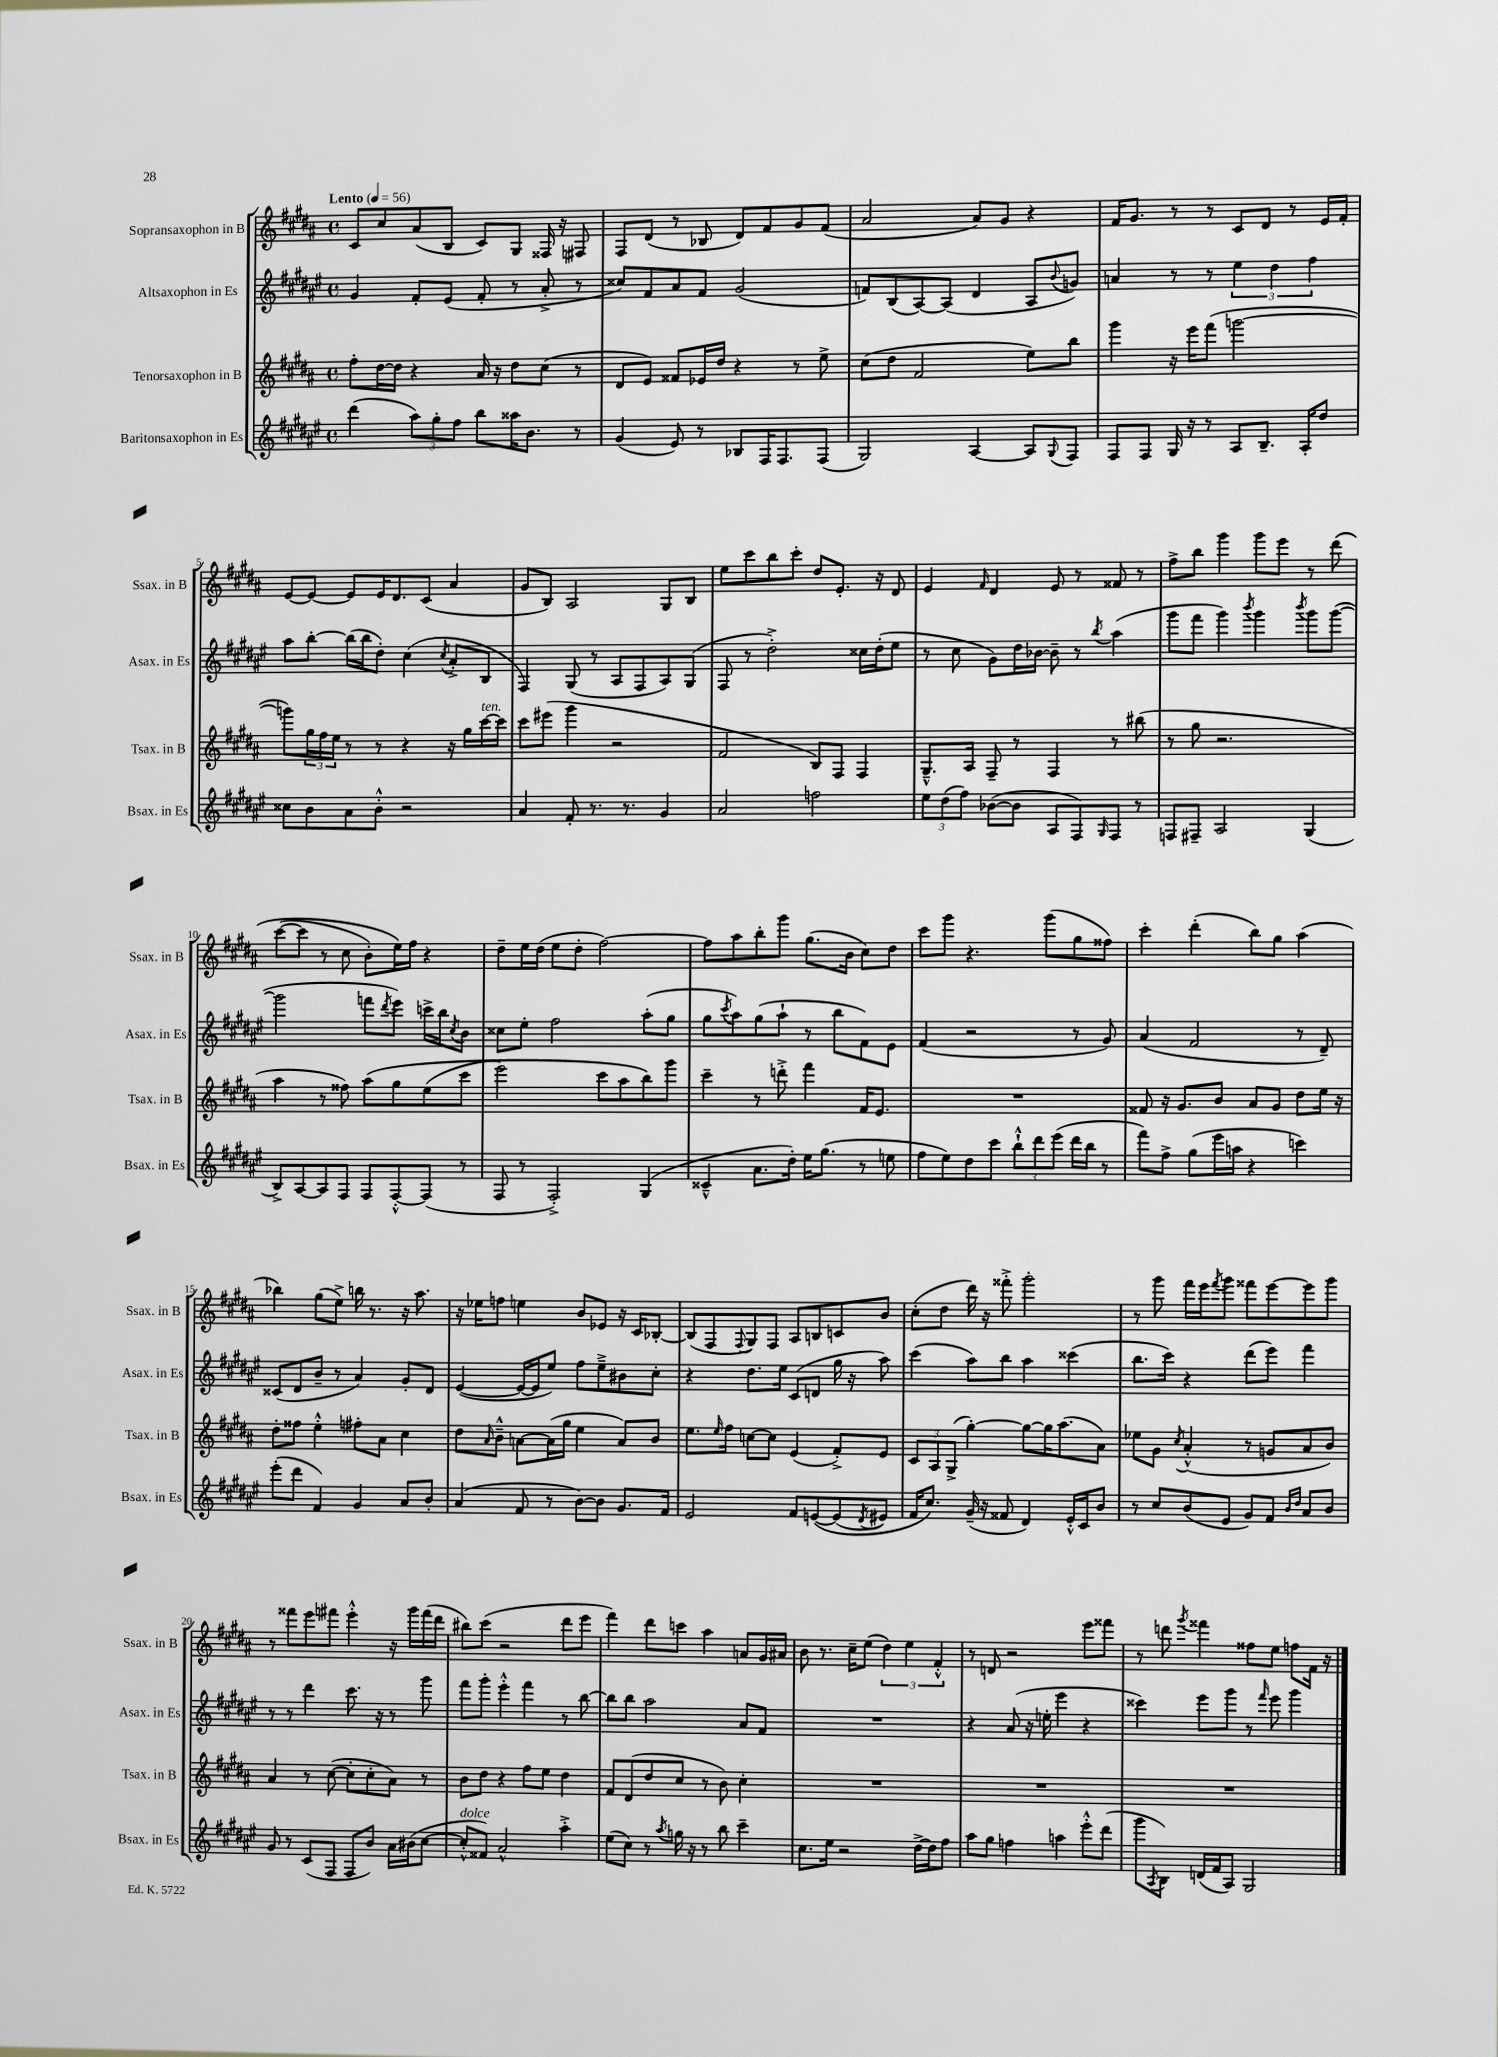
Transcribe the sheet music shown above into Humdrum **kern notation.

**kern	**kern	**kern	**kern
*part4	*part3	*part2	*part1
*staff4	*staff3	*staff2	*staff1
*I"Baritonsaxophon in Es	*I"Tenorsaxophon in B	*I"Altsaxophon in Es	*I"Sopransaxophon in B
*I'Bsax. in Es	*I'Tsax. in B	*I'Asax. in Es	*I'Ssax. in B
*clefG2	*clefG2	*clefG2	*clefG2
*k[f#c#g#d#a#e#]	*k[f#c#g#d#a#]	*k[f#c#g#d#a#e#]	*k[f#c#g#d#a#]
*M4/4	*M4/4	*M4/4	*M4/4
*met(c)	*met(c)	*met(c)	*met(c)
*MM56	*MM56	*MM56	*MM56
=1	=1	=1	=1
!	!	!	!LO:TX:a:B:t=Lento
(4ddd#\	8ff#'\L	4g#/	8c#/L
.	[16dd#\L	.	8cc#/
.	16dd#\JJ]	.	.
12aa#\L)	4r	8f#'/L	(8a#/
12gg#'\	.	.	.
.	.	(8e#/J	8B/J
12ff#\J	.	.	.
8bb\L	16a#/	8f#'/	8c#/L)
.	16r	.	.
16aa##X\K	8dd#\L	8r	8G#/J
8.b\J	.	.	.
.	(8cc#\J	8a#'^/	16F##X/
.	.	.	16r
8r	8r	8r	8F#X/
=2	=2	=2	=2
(4g#/	8d#/L	8cc##X/L)	8F#/L
.	8e/J)	8f#/	(8d#/J
8e#/)	8f##X/L	8a#/	8r
8r	16e-X/L	8f#/J	8B-X/
.	16dd#/JJ	.	.
8B-X/L	4r	(2g#/	8d#/L)
16F#/K	.	.	8f#/
8.F#/	.	.	.
.	8r	.	8g#/
(8F#/J	8ee^\	.	(8f#/J
=3	=3	=3	=3
2G#/)	(8cc#\L	8fn/L)	2a#/
.	8dd#\J	(8B/	.
.	2f#/	[8A#/)	.
.	.	(8A#/J]	.
[4A#/	.	4d#/	8a#/L)
.	.	.	8g#/J
8A#/L]	8ee\L)	8A#/L	4r
8qqG#/	.	8qqb/	.
8F#/J	8bb\J	8gn/J)	.
=4	=4	=4	=4
8F#/L	4ggg#\	4an/	16f#/KL
.	.	.	8.g#/J
8F#/J	.	.	.
16G#/	16r	8r	8r
16r	16eee\KL	.	.
8r	(8fff#\J	8r	8r
8A#/L	[2gggn\	6ee#\	8c#/L
8.B~/J	.	.	8d#/J
.	.	6dd#\	.
.	.	.	8r
16A#'/KL	.	.	.
.	.	6ff#\	.
8dd#/J	.	.	16e/LL
.	.	.	16f#'/JJ
!!LO:LB:g=z
=5	=5	=5	=5
8cc##X\L	8gggn\L])	8aa#\L	[8e/L
8b\	24gg#\L	[8bb'\J	8e/J_
.	24ff#\	.	.
.	24ee\JJ	.	.
8a#\	8r	(16bb\LL]	8e/L]
.	.	16bb\J	.
8b'^^\J	8r	8dd#'\J)	16e/K
.	.	.	8.d#/
2r	4r	(4cc#\	.
.	.	.	(8c#/J
.	.	8qcc#/	.
.	16r	8a#'^/L	4a#/
.	16gg#\LL	.	.
!	!LO:TX:a:i:t=ten.	!	!
.	[16ccc#\	8B/J	.
.	16ccc#\JJ]	.	.
=6	=6	=6	=6
4a#/	8ccc#\L	4F#/)	8g#/L
.	(8eee#X\J	.	8B/J)
8f#'/	4ggg#\	(8G#/	2A#/
8.r	.	8r	.
.	2r	8A#/L	.
8.r	.	.	.
.	.	8F#/	.
4g#/	.	8A#/)	8G#/L
.	.	(8G#/J	8B/J
=7	=7	=7	=7
2a#/	2f#/	8F#/	8ee\L
.	.	8r	8ccc#\
.	.	2dd#'^\)	8bb\
.	.	.	8ccc#'\J
2ffn\	8B/L)	.	8dd#/L
.	8F#/J	.	8.e'/J
.	4F#/	16cc##X\LL	.
.	.	(16dd#'\J	16r
.	.	8ee#\J	8d#/
=8	=8	=8	=8
12ee#\L	8.G#~^^/L	8r	4e/
(12dd#\	.	.	.
.	.	8cc#\	.
12ff#\J)	.	.	.
.	16A#/Jk	.	.
.	.	.	16qqf#/
([8b-X\L	8F#~/	8g#\L)	4d#/
8b-\J]	8r	16dd#\L	.
.	.	[16b-X\JJ	.
8A#/L	4F#/	8b-~\]	8e/
8F#/)	.	8r	8r
16qqG#/	.	8qbb/	.
8F#/J	8r	(4aa#\	8f##X/
8r	(8bb#X\	.	8r
=9	=9	=9	=9
8Fn/L	8r	8ggg#\L	8ff#^\L
8F#X~/J	8gg#\	8fff#\J	8bb\J
2A#/	2.r	4ggg#\)	4ggg#\
.	.	8qbbb/	.
.	.	4ggg#\	8ggg#\L
.	.	.	8eee\J
.	.	8qbbb/	.
(4G#/	.	8ggg#\L	8r
.	.	([8ggg#\J	(8ddd#\
!!LO:LB:g=z
=10	=10	=10	=10
8B^/L)	4aa#\	2ggg#\]	([8ccc#\L
[8A#/	.	.	8ccc#\J]
8A#/]	8r	.	8r
8F#/J	8ff##X\)	.	8cc#\
8F#/L	(8aa#\L	8fffn\L	8b'\L)
.	.	8qddd#/	.
[8F#'^^/	8gg#\	8eee#\J)	16ee\L)
.	.	.	16ff#\JJ
(8F#/J]	(8ee\	16cccn^\LL	4r
.	.	16bb\J	.
.	.	8qcc#/	.
8r	8ccc#\J	8b\J	.
=11	=11	=11	=11
8F#/	2eee\)	8cc##X\L	8dd#~\L
8r	.	8ee#'\J	16ee\L
.	.	.	(16dd#\JJ
2F#'^/)	.	2ff#\	8ee\L
.	.	.	8dd#'\J
.	8ccc#\L	.	[2ff#\)
.	8aa#\	.	.
(4G#/	8bb\)	(8aa#'\L	.
.	8ggg#\J	8gg#\J	.
=12	=12	=12	=12
4c##X~^^/	4ccc#~\	8gg#\L	8ff#\L]
.	.	8qccc#/	.
.	.	8aa#\)	8aa#\
8.a#\L	8r	(8gg#\	8bb'\
.	8dddn'^\	8aa#`\J	8ggg#\J
16dd#'\Jk)	.	.	.
16ee#\KL	4fff#\	8r	(8.gg#\L
(8.gg#\J	.	.	.
.	.	8bb\L	.
.	.	.	16b\Jk
8r	16f#/KL	8f#\)	8cc#\L)
.	8.e/J	.	.
8een\	.	8e#\J	8dd#\J
=13	=13	=13	=13
8ff#\L	1r	(4f#/	8ccc#\L
8ee#\)	.	.	8ggg#\J
8dd#\	.	2r	4.r
8ccc#\J	.	.	.
12bb`^^\L	.	.	.
12ddd#\	.	.	.
.	.	.	(8ggg#\L
(12eee#\J	.	.	.
16ddd#\LL	.	8r	8gg#\
16bb\JJ	.	.	.
8r	.	8g#/)	8ff##X\J)
=14	=14	=14	=14
8fff#\L)	8f##X/	(4a#/	4ccc#'\
8ff#^\J	16r	.	.
.	8.g#/L	.	.
(8gg#\L	.	2f#/	(4ddd#'\
16eee#\L	8b/J	.	.
16aan\JJ	.	.	.
4r	8a#/L	.	8bb\L)
.	8g#/J	.	8gg#\J
4cccn\)	8dd#\L	8r	(4aa#\
.	16ee\Jk	8d#~/)	.
.	16r	.	.
!!LO:LB:g=z
=15	=15	=15	=15
(8eee#'\L	8dd#'\L	(8c##X/L	4bb-X\)
8ddd#\J	8ff##X\J	8d#/	.
4f#/)	4ee'^^\	8b~/J	(8gg#\L
.	.	8r	8ee^\J)
4g#/	8ff#X'\L	4a#/)	16bbn\
.	.	.	8.r
.	8a#\J	.	.
8a#/L	4cc#\	8g#'/L	16r
.	.	.	8.aa#\
8b'/J	.	8d#/J	.
=16	=16	=16	=16
(4a#/	8dd#\L	([4e#/	16r
.	.	.	16ee-X\KL
.	16qqa#/	.	.
.	8b~^^\J	.	8ffn\J
8f#/	[8an\L	16e#/LL_	4een\
.	.	16e#/J]	.
8r	(16a\L]	8ee#/J)	.
.	16gg#\JJ	.	.
[8b\L)	4ee\	8ff#\L	8b/L
8b\J]	.	8ee#~^\	8e-X/J
8.g#/L	8a/L)	8b#X\	16r
.	.	.	16c#/KL
.	8b/J	8cc#'\J	[8B-X'/J
16f#/Jk	.	.	.
=17	=17	=17	=17
2e#/	8.ee\L	4r	(8B-/L]
.	.	.	8F#/
.	16qqee/	.	.
.	16ff#\Jk	.	.
.	.	.	8qqF#/
.	[8ccn\L	8.dd#\L	8G#/)
.	8cc\J]	.	8F#/J
.	.	16ee#\Jk	.
8f#/L	(4e/	(8c#/L	8A#/L
([8en/	.	8dn/J	8Bn/
(8e/]	8f#'^/L)	16gg#\	8cn/
.	.	16r	.
8qd#/	.	.	.
8e#X/J)	8e/J	8aa#\)	8b/J
=18	=18	=18	=18
16f#/KL	12c#/L	(4ccc#\	(8cc#'\L
8.cc#/J)	.	.	.
.	12A#/	.	.
.	.	.	8dd#\J
.	(12G#^/J	.	.
(16g#~/	[4gg#'\)	8aa#\L)	16ddd#\)
16r	.	.	16r
8f##X/	.	8bb\J	8fff##X'^\
4d#/)	8gg#\L_	4aa#\	2ggg#'\
.	16gg#\K]	.	.
.	(8.aa#\	.	.
16e#'^^/LL	.	(4ccc##X\	.
16c#/J	.	.	.
8b/J	8a#\J)	.	.
=19	=19	=19	=19
8r	8ee-X\L	8.bb\L	8r
8cc#/L	8g#\J	.	8ggg#\
.	.	16ccc#\Jk)	.
.	8qcc#/	.	.
(8b/	(4a#'^^/	4r	16fff#\LL
.	.	.	16eee\J
.	.	.	8qfff#/
8e#/J	.	.	8ggg#\J
8g#/L)	8r	(8ddd#\L	8fff##X\L
8f#/J	8gn/L	8eee#\J)	[8eee\
16qqb/LL	.	.	.
16qqdd#/JJ	.	.	.
8a#/L	8a#/	4fff#\	8eee\]
8b/J	8b/J)	.	8ggg#\J
!!LO:LB:g=z
=20	=20	=20	=20
8g#/	4a#/	8r	8r
8r	.	8r	8fff##X\L
(8c#/L	8r	4ddd#\	8eee\
8F#/J	([8cc#\	.	8fff#X\J
8F#/L	8cc#'\L]	8.ccc#\	4eee'^^\
8b/J)	8cc#'\	.	.
.	.	16r	.
16a#\LL	8a#\J)	8r	16r
(16b#X\J	.	.	16ggg#\LL
[8cc#\J	8r	8ggg#\	(16fff#\
.	.	.	16ddd#\JJ
=21	=21	=21	=21
!LO:TX:a:i:t=dolce	!	!	!
8cc#'^^/L]	8b\L	8fff#\L	8bb#X\L)
8f##X/J)	8dd#\J	8ggg#'\J	(8ccc#\J
2a#^^/	4r	4eee#'^^\	2r
.	8ff#\L	4fff#\	.
.	8ee\J	.	.
4aa#'^\	4dd#\	8r	8ddd#\L
.	.	[8bb\	8eee\J
=22	=22	=22	=22
(8ee#\L	8f#/L	8bb\L]	4fff#\)
8cc#\J)	(8d#/	8bb\J	.
8r	8dd#/	2aa#\	8ddd#\L
8qaa#/	.	.	.
16ggn\	8cc#/J	.	8cccn\J
16r	.	.	.
8r	8r	.	4aa#\
8bb\	8b\)	.	.
4ccc#~\	4cc#'\	8a#/L	8an/L
.	.	8f#/J	16g#/L
.	.	.	16a#X/JJ
=23	=23	=23	=23
8.cc#\L	1r	1r	8b\
.	.	.	8.r
16ee#\Jk	.	.	.
2r	.	.	.
.	.	.	16cc#~\KL
.	.	.	(8ee\J
.	.	.	6dd#\)
.	.	.	6ee\
[16dd#^\LL	.	.	.
16dd#\J]	.	.	.
.	.	.	6f#'^^/
8ff#\J	.	.	.
=24	=24	=24	=24
8aa#\L	1r	4r	8r
8gg#\J	.	.	8dn/
4ffn\	.	(8a#/	2r
.	.	16r	.
.	.	16een'\	.
4aan\	.	4eee#\	.
8eee#'^^\L	.	4r	8eee\L
(8ddd#\J	.	.	8fff##X\J
=25	=25	=25	=25
8ggg#\L	1r	4ccc##X\)	8r
8qA#/	.	.	.
8B\J)	.	.	8dddn\
.	.	.	8qggg#/
(16dn/LL	.	8eee#\L	4fff##X\
16f#/J	.	.	.
8A#/J)	.	8ggg#\J	.
2G#/	.	8r	8ff##X\L
.	.	16qqfff#/	.
.	.	8eee#\	8ee\J
.	.	4ggg#\	8ffn\L
.	.	.	16f#\Jk
.	.	.	16r
==	==	==	==
*-	*-	*-	*-
